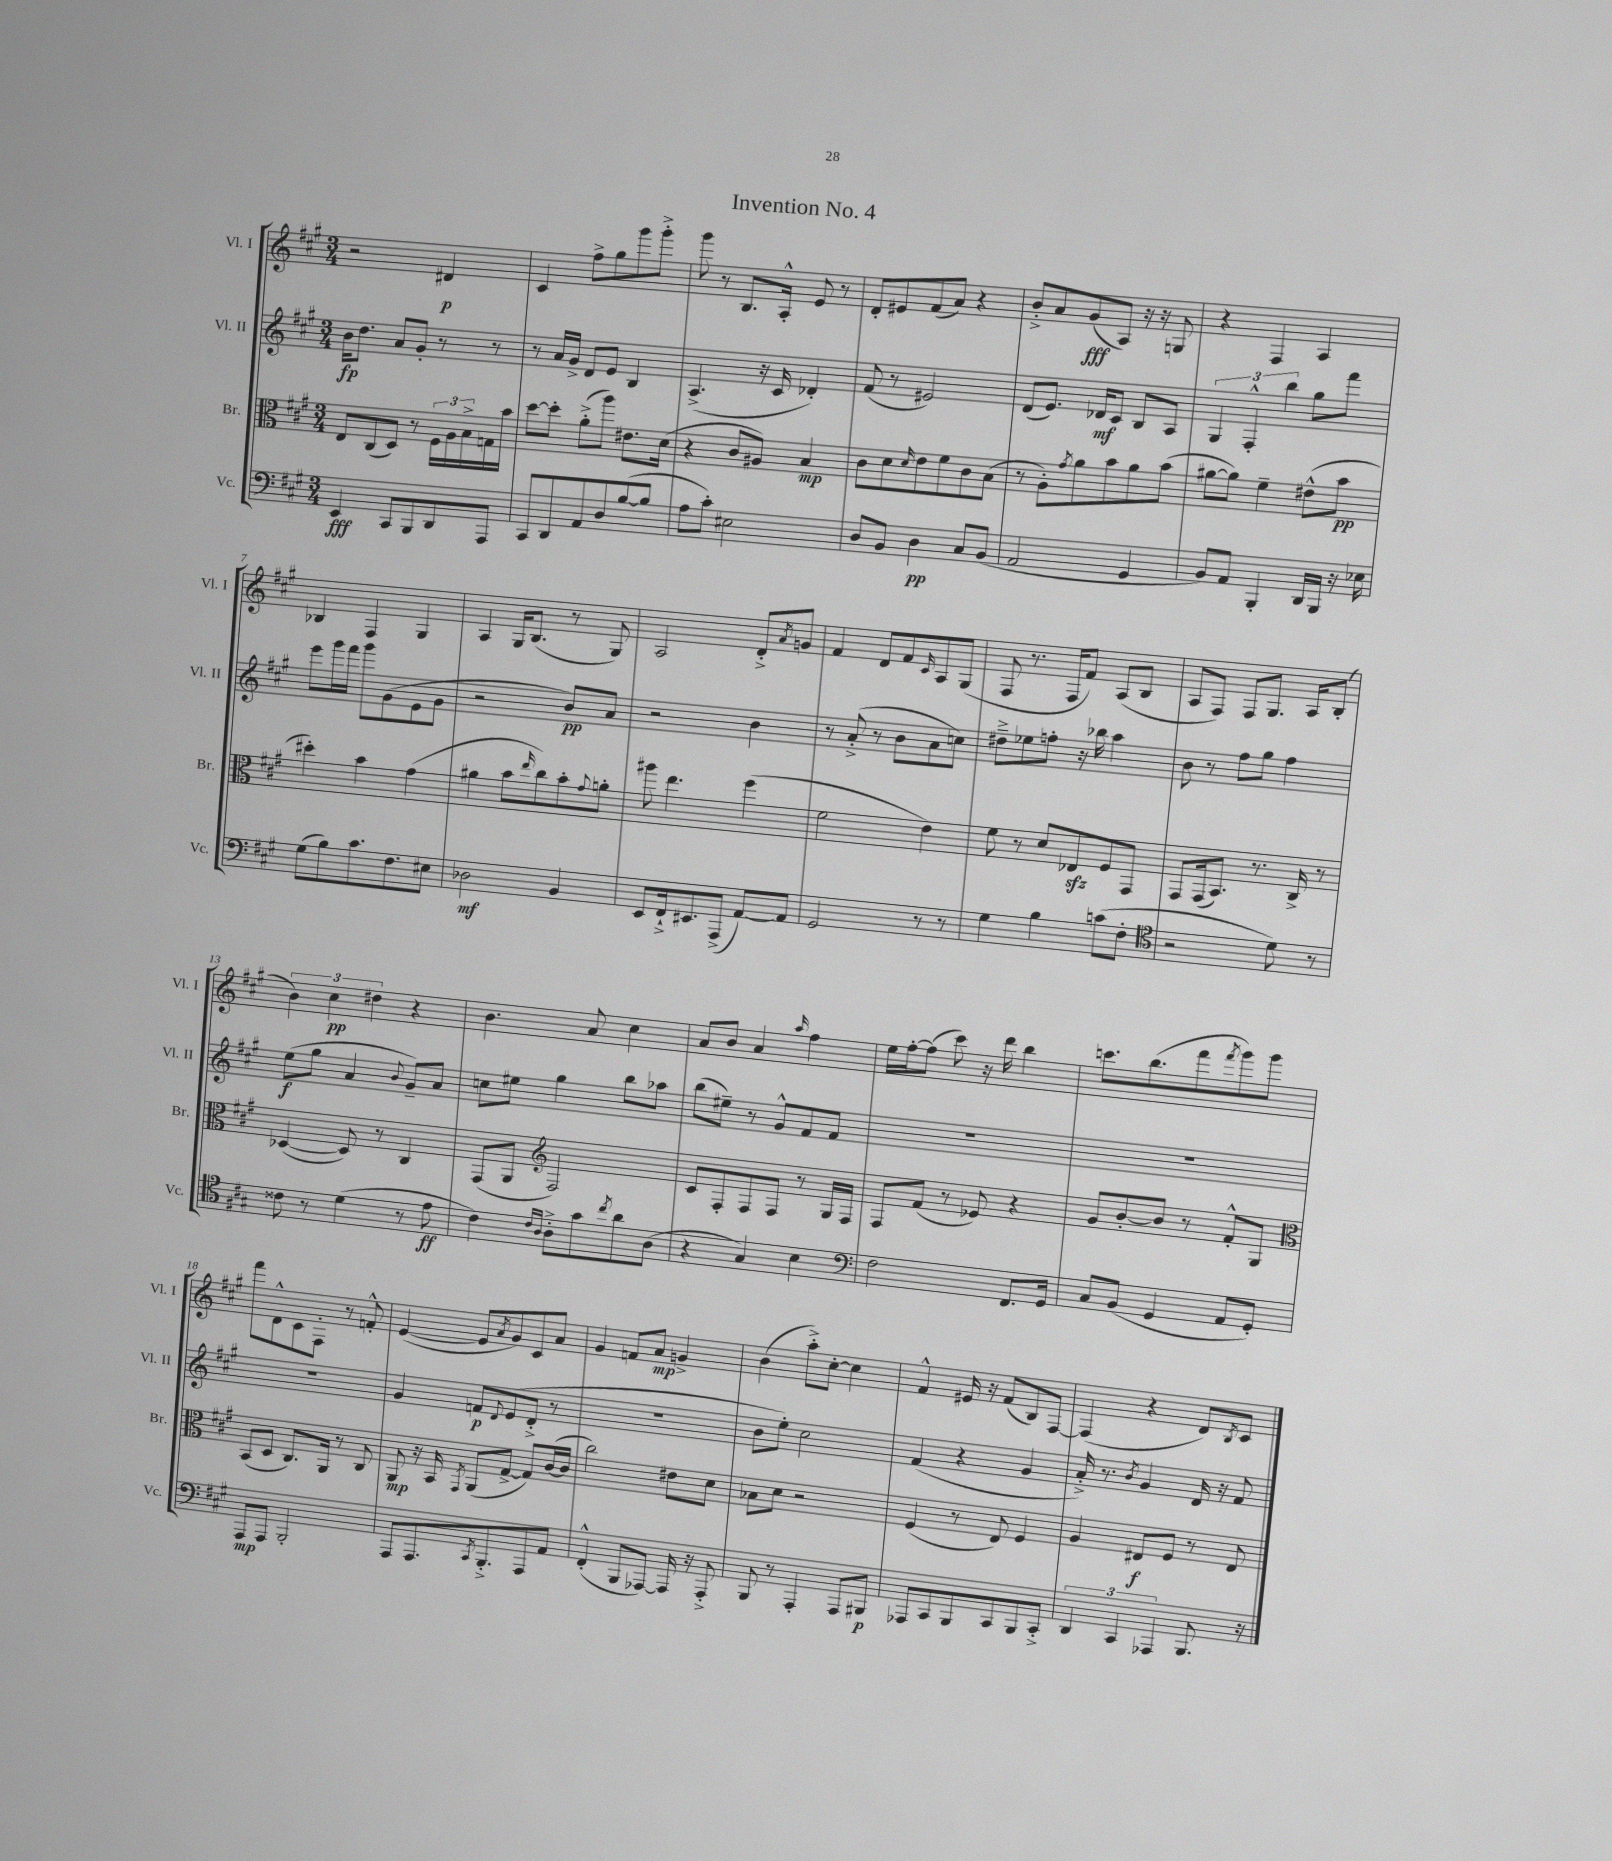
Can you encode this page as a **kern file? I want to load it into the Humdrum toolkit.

**kern	**kern	**kern	**kern
*staff4	*staff3	*staff2	*staff1
*clefF4	*clefC3	*clefG2	*clefG2
*k[f#c#g#]	*k[f#c#g#]	*k[f#c#g#]	*k[f#c#g#]
*M3/4	*M3/4	*M3/4	*M3/4
4EE	8E	16b	2r
.	.	8.dd	.
.	(8C#	.	.
8CC#	8D)	8a	.
8BBB	8r	8g#'	.
8DD	24F#	8r	4d#
.	24A	.	.
.	24B^	.	.
8AAA	16G	8r	.
.	16b	.	.
=	=	=	=
8CC#	[8dd	8r	4c#
8DD	8dd']	16a	.
.	.	16g#^	.
8AA	(8a'^	8d	8ff#^
8D	8aa)	8e	8gg#
([8B	8.e#	4B	8ggg#
8B]	.	.	8ggg#'^
.	(16d	.	.
=	=	=	=
8A	4r	(4.A^	8ggg#
8c#')	.	.	8r
2E#	8c#	.	8.B
.	8A#)	16r	.
.	.	16c#	16A'^^
.	4B	4d-')	8e
.	.	.	8r
=	=	=	=
8D	8c#	(8f#	8d'
8BB	8d	8r	8e#
.	16qqd	.	.
4D	8e	2e#)	(8f#
.	8f#	.	8a)
8C#	8c#	.	4r
(8BB	(8B	.	.
=	=	=	=
2AA	8r	(8d	8b'^
.	8A')	8.e)	8a
.	8qg#	.	.
.	8a	.	(8g#
.	.	16d-	.
.	8b	8c#	8A)
4GG#	8a	8B	16r
.	.	.	16r
.	(8b	8A	8G
=	=	=	=
8BB)	[8a#	6G#	4r
8AA	8a#])	.	.
.	.	6F#'^^	.
4BBB'	4f#~	.	4F#
.	.	6bb	.
16DD	(8e#^^	8gg#	4A
16BBB	.	.	.
16r	8b	8fff#	.
16E-	.	.	.
=	=	=	=
(8G#	4dd#')	8eee	4B-
8B)	.	16ggg#	.
.	.	16fff#	.
8.c#	4b	8ggg#	4F#
.	.	(8g#	.
8.F#	.	.	.
.	(4g#	8e	4G#
8E#	.	8g#	.
=	=	=	=
2D-	4a#	2r	4A
.	8b	.	16G#
.	.	.	(8.B
.	16qqee	.	.
.	8cc#)	.	.
4BB	8b'	8b)	8r
.	8qqg#	.	.
.	8a'	8a	8G#)
=	=	=	=
8EE	8aa#	2r	2A
16FF#`^	4.ee	.	.
8.EE#	.	.	.
(8AAA^	.	.	.
[8AA)	(4ff#	4b	8d'^
.	.	.	8qa
8AA]	.	.	8g
=	=	=	=
2GG#	2f#	8r	4f#
.	.	(8a'^	.
.	.	8r	8d
.	.	8b	8f#
.	.	.	16qqc#
8r	4e)	8a	8A
8r	.	8cc)	(8G#
=	=	=	=
4G#	8f#	8dd#~^	8F#
.	8r	8ee-	8.r
4B	8d	8ff'	.
.	.	.	16F#
.	8E-	16r	8f#)
.	.	16bb-	.
(8c	8F#	4aa	(8A
8F#'	8GG#	.	8B
=	=	=	=
*clefC4	*	*	*
2r	8GG#	8b	8A
.	(16GG#	8r	8F#)
.	8.BB)	.	.
.	.	8ff#	8F#
.	8.r	8gg#	8.G#
8d)	.	4ff#	.
.	16C#^	.	16A
8r	8r	.	(8B'
=	=	=	=
8c##	([4D-	(8ee	6b)
8r	.	8gg#	.
.	.	.	6cc#
(4d	8D-])	4a	.
.	.	.	6dd#
.	8r	.	.
.	.	8qqb	.
8r	4C#	8g#~)	4r
8e	.	8a	.
=	=	=	=
4c#)	(8GG#	8cc	4.b
.	8AA	8ee#	.
*	*clefG2	*	*
16qqc#	.	.	.
16qqA	.	.	.
8A'^	2F#)	4gg#	.
8g#	.	.	8a
8qcc#	.	.	.
8a	.	8bb	4cc#
(8A	.	8aa-	.
=	=	=	=
4r	8c#	(8bb	8a
.	8F#'	8ee#~)	8b
4G#)	8F#	8r	4a
.	8F#	8g#^^	.
.	.	.	16qqaa
4B	8r	8f#	4ff#
.	16G#	8f#	.
.	16F#	.	.
=	=	=	=
*clefF4	*	*	*
2F#	8F#	2.r	16ee
.	.	.	[16ff#'
.	(8f#	.	(8ff#]
.	8r	.	8ccc#)
.	8e-)	.	16r
.	.	.	16ddd
8.FF#	4r	.	4bb
16GG#	.	.	.
=	=	=	=
8C#	8g#	2.r	8.ccc
(8BB	[8b'	.	.
.	.	.	(8.bb
4GG#	8b]	.	.
.	8r	.	8fff#
.	.	.	8qfff#
8AA	8f#'^^	.	8ggg#)
8GG#')	8G#	.	8ggg#
=	=	=	=
*	*clefC3	*	*
8AAA	(8BB	2.r	8fff#
8AAA	8D	.	8d^^
2BBB'	8.C#)	.	8c#
.	.	.	8F#'
.	16AA	.	.
.	8r	.	8r
.	8C#	.	8f'^^
=	=	=	=
8AAA	8AA	4g#	([4e
8.AAA	16r	.	.
.	16BB	.	.
.	8qGG#	.	.
.	(8AA	8f	8e]
8qCC#	.	.	.
8.BBB'^	.	.	.
.	.	8qqd	8qa
.	[8G#^	(8e	8g#)
8AAA	8G#])	8d'^	8c#
8AA	([16c#	8r	8a
.	16c#]	.	.
=	=	=	=
(4FF#'^^	2cc#)	2.r	4g#
8BBB	.	.	8f
[8AAA-)	.	.	8a
16AAA-]	8e#	.	4g^
16r	.	.	.
8AAA-'^	8d	.	.
=	=	=	=
8BBB	8B-	8b	(4b
8r	8d	8ee')	.
4AAA'	2r	2cc#	8aa'^)
.	.	.	[8cc#'
8AAA	.	.	4cc#]
8BBB#	.	.	.
=	=	=	=
8AAA-	(4F#	(4f#	4f#^^
8CC#	.	.	.
8BBB	8r	4r	16e#
.	.	.	16r
8CC#	8E)	.	(8f#
8BBB	4F#	4g#	8B)
8CC#'^	.	.	[8F#
=	=	=	=
6DD	4A	16a'^)	(4F#]
.	.	8.r	.
6CC#	.	.	.
.	.	8qb	.
.	8E#	4g#	4r
6AAA-	.	.	.
.	8F#	.	.
8.BBB	8r	16d	8d)
.	.	16r	.
.	.	.	8qB
.	8E#	8f#	8c#
16r	.	.	.
==	==	==	==
*-	*-	*-	*-
